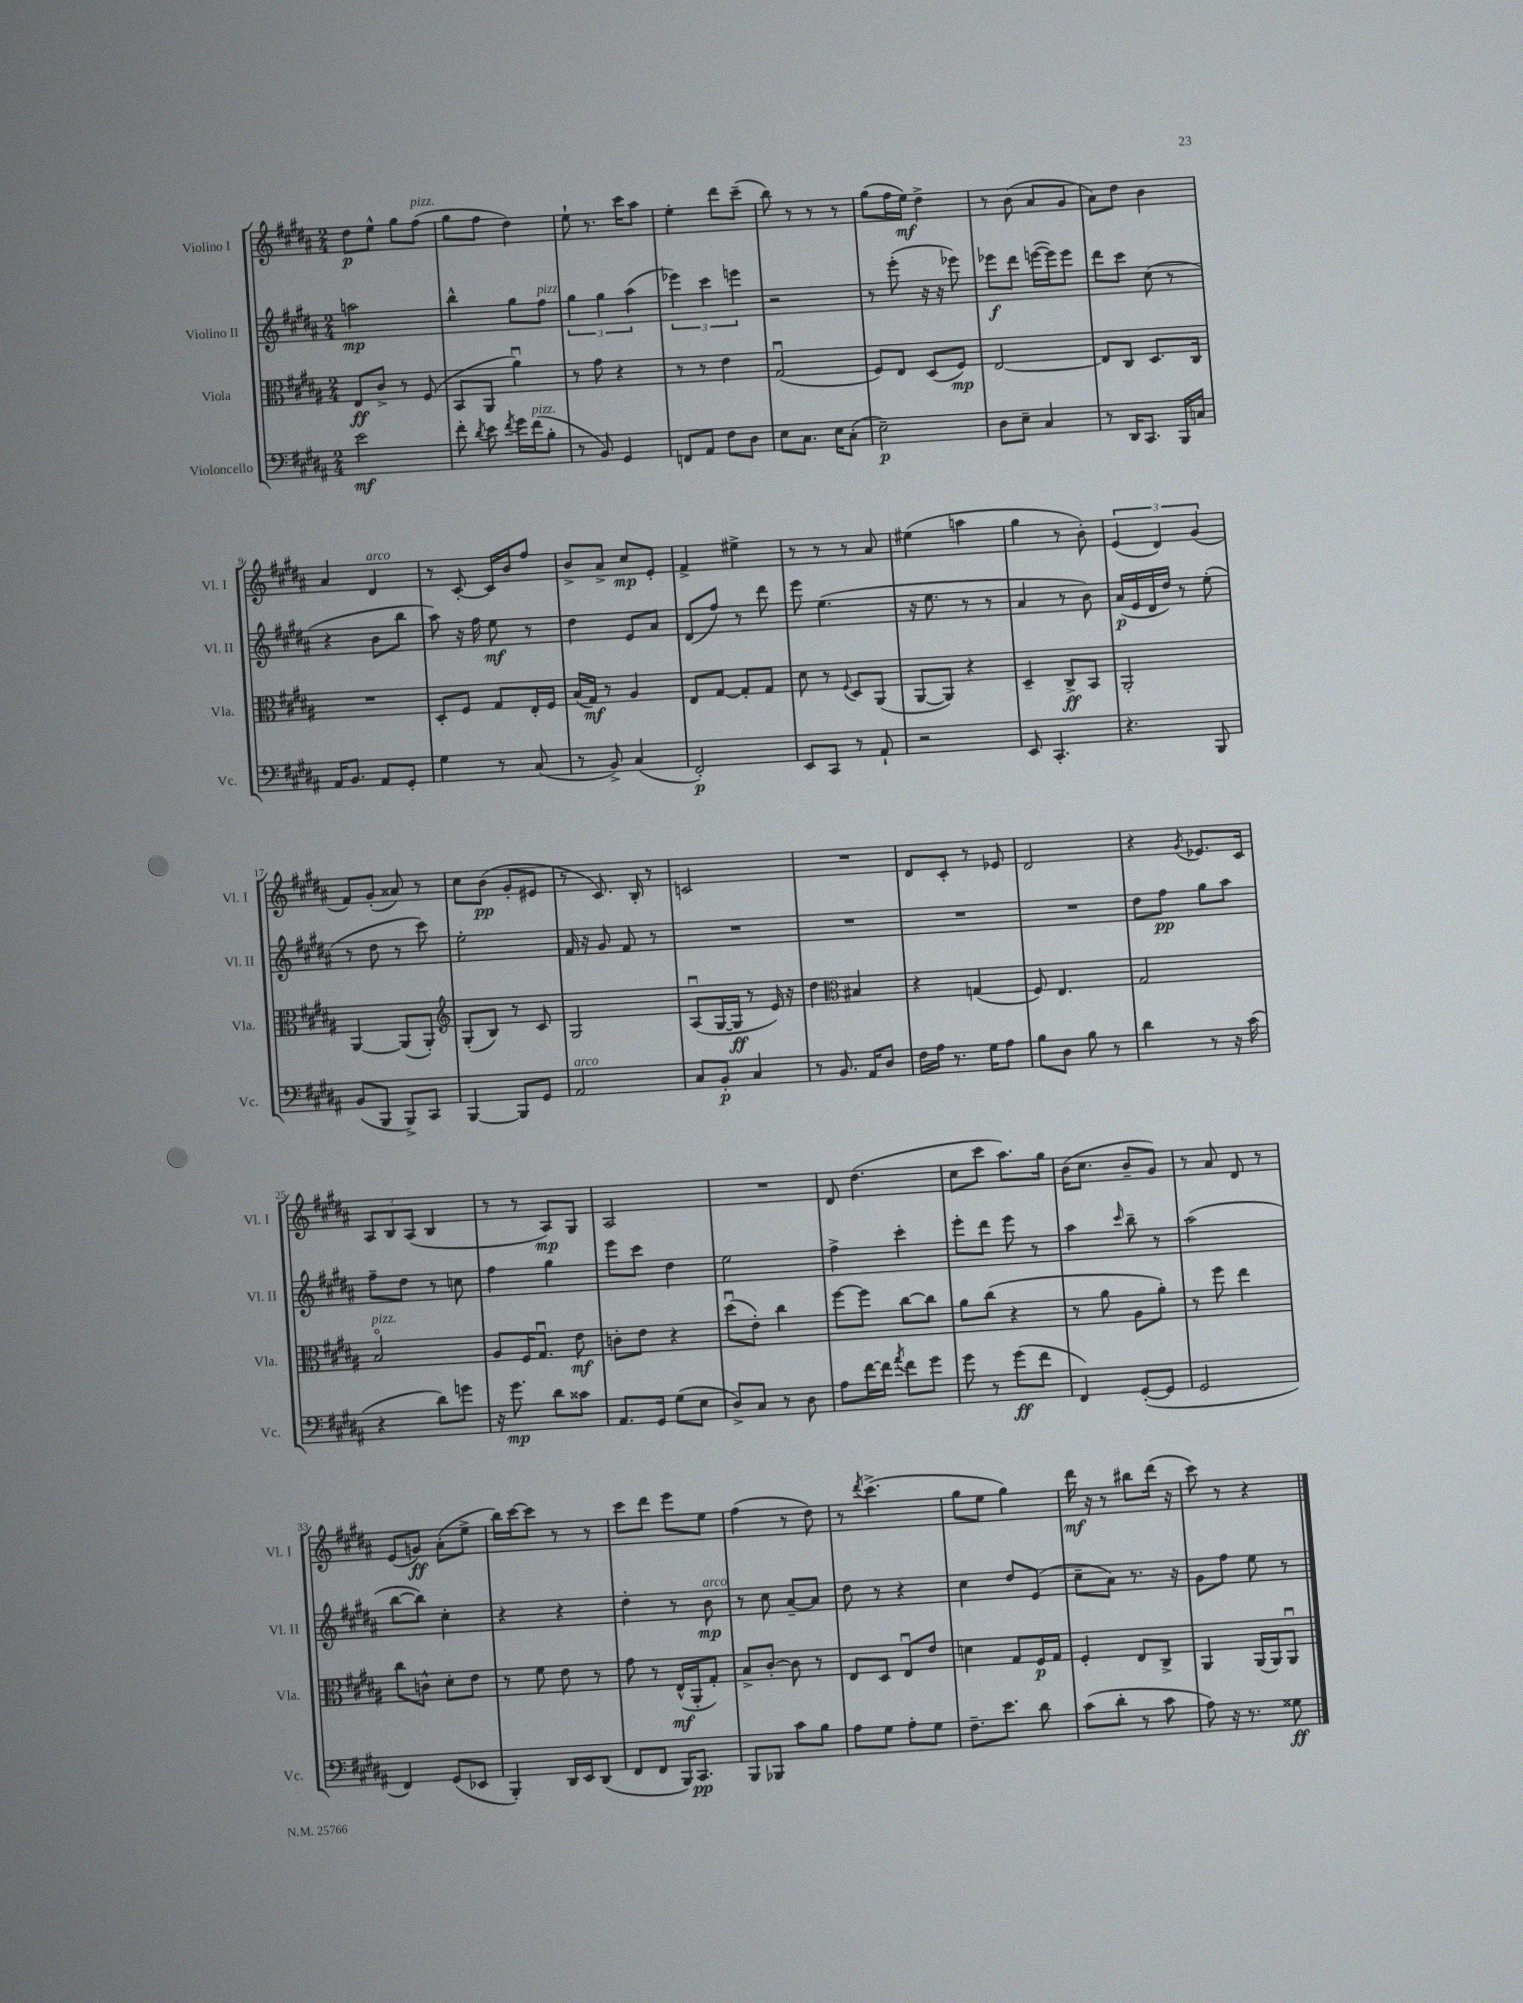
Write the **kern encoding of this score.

**kern	**dynam	**kern	**dynam	**kern	**dynam	**kern	**dynam
*part4	*part4	*part3	*part3	*part2	*part2	*part1	*part1
*staff4	*staff4	*staff3	*staff3	*staff2	*staff2	*staff1	*staff1
*I"Violoncello	*	*I"Viola	*	*I"Violino II	*	*I"Violino I	*
*I'Vc.	*	*I'Vla.	*	*I'Vl. II	*	*I'Vl. I	*
*clefF4	*	*clefC3	*	*clefG2	*	*clefG2	*
*k[f#c#g#d#a#]	*	*k[f#c#g#d#a#]	*	*k[f#c#g#d#a#]	*	*k[f#c#g#d#a#]	*
*M2/4	*	*M2/4	*	*M2/4	*	*M2/4	*
=1	=1	=1	=1	=1	=1	=1	=1
2e\	mf	8E/L	ff	2aan\	mp	8dd#\L	p
.	.	8c#^/J	.	.	.	8ee^^\J	.
.	.	8r	.	.	.	8gg#\L	.
!	!	!	!	!	!	!LO:TX:a:i:t=pizz.	!
.	.	(8F#/	.	.	.	(8ff#\J	.
=2	=2	=2	=2	=2	=2	=2	=2
8f#'\	.	8BB/L	.	4bb^^\	.	8gg#\L	.
8qd#/	.	.	.	.	.	.	.
8e\	.	8AA#/J	.	.	.	8ff#\J	.
8qf#/	.	.	.	.	.	.	.
16g#\LL	.	4a#u\)	.	8gg#\L	.	4dd#\)	.
!LO:TX:a:i:t=pizz.	!	!	!	!	!	!	!
(16f#\J	.	.	.	.	.	.	.
!	!	!	!	!LO:TX:a:i:t=pizz.	!	!	!
8B'\J	.	.	.	8ff#\J	.	.	.
=3	=3	=3	=3	=3	=3	=3	=3
8r	.	8r	.	6gg#\	.	8ee`\	.
8BB/)	.	8g#\	.	.	.	8.r	.
.	.	.	.	6gg#\	.	.	.
4GG#/	.	4r	.	.	.	.	.
.	.	.	.	.	.	16ccc#\KL	.
.	.	.	.	(6aa#\	.	.	.
.	.	.	.	.	.	8aa#\J	.
=4	=4	=4	=4	=4	=4	=4	=4
8FFn/L	.	8r	.	6eee-X\)	.	4ee'\	.
8AA#/J	.	8r	.	.	.	.	.
.	.	.	.	6ccc#\	.	.	.
8F#\L	.	4e\	.	.	.	8ddd#\L	.
.	.	.	.	6eeen\	.	.	.
8D#\J	.	.	.	.	.	(8ccc#~\J	.
=5	=5	=5	=5	=5	=5	=5	=5
8E\L	.	(2G#u/	.	2r	.	8bb\)	.
8.C#\J	.	.	.	.	.	8r	.
.	.	.	.	.	.	8r	.
16E\KL	.	.	.	.	.	.	.
(8C#'\J	.	.	.	.	.	8r	.
=6	=6	=6	=6	=6	=6	=6	=6
2E~\)	p	8F#/L)	.	8r	.	(8gg#\L	.
.	.	8E/J	.	(8eee'\	.	16ff#\L	.
.	.	.	.	.	.	16ee\JJ)	mf
.	.	(8D#/L	.	16r	.	4dd#^\	.
.	.	.	.	16r	.	.	.
.	.	8F#/J)	mp	8eee-X\)	.	.	.
=7	=7	=7	=7	=7	=7	=7	=7
8D#\L	.	[2E/	.	8eee-X\L	f	8r	.
8E~\J	.	.	.	8ddd#\J	.	(8b\	.
4C#/	.	.	.	([16eeen\LL	.	8a#/L	.
.	.	.	.	16eee\J])	.	.	.
.	.	.	.	8eee\J	.	8g#/J	.
=8	=8	=8	=8	=8	=8	=8	=8
8r	.	8E/L]	.	8ddd#\L	.	8a#\L)	.
16DD#/KL	.	8C#/J	.	8ccc#\J	.	8dd#\J	.
8.CC#/J	.	.	.	.	.	.	.
.	.	8.D#/L	.	(8cc#\	.	4b\	.
16BBB/LL	.	.	.	8r	.	.	.
16Cn/JJ	.	16C#/Jk	.	.	.	.	.
!!LO:LB:g=z
=9	=9	=9	=9	=9	=9	=9	=9
16AA#/KL	.	2r	.	4r	.	4a#/	.
8.BB/J	.	.	.	.	.	.	.
!	!	!	!	!	!	!LO:TX:a:i:t=arco	!
8AA#/L	.	.	.	8b\L	.	4d#/	.
8GG#'/J	.	.	.	8bb\J	.	.	.
=10	=10	=10	=10	=10	=10	=10	=10
4G#\	.	8D#'/L	.	8aa#\)	.	8r	.
.	.	8F#/J	.	16r	.	[8c#'/	.
.	.	.	.	16ff#\	.	.	.
8r	.	8G#/L	.	8ee\	mf	16c#/LL]	.
.	.	.	.	.	.	16b/J	.
(8C#/	.	16E'/L	.	8r	.	8ff#/J	.
.	.	16F#/JJ	.	.	.	.	.
=11	=11	=11	=11	=11	=11	=11	=11
8r	.	(16B/LL	.	4dd#\	.	8b^/L	.
.	.	16G#/JJ)	mf	.	.	.	.
8BB^/)	.	8r	.	.	.	8a#^/J	.
(4C#/	.	4A#/	.	8e/L	.	8cc#/L	mp
.	.	.	.	8a#/J	.	8e'/J	.
=12	=12	=12	=12	=12	=12	=12	=12
2FF#'/)	p	8E/L	.	(8d#/L	.	4f#^/	.
.	.	[8G#/J	.	8ff#/J)	.	.	.
.	.	8G#'/L]	.	8r	.	4ee#X^\	.
.	.	8G#/J	.	8ddd#\	.	.	.
=13	=13	=13	=13	=13	=13	=13	=13
8EE/L	.	8d#\	.	8eee\	.	8r	.
8CC#/J	.	8r	.	(4.ee\	.	8r	.
.	.	8qqF#/	.	.	.	.	.
8r	.	8D#/L	.	.	.	8r	.
8AA#`/	.	(8AA#/J	.	.	.	8a#/	.
=14	=14	=14	=14	=14	=14	=14	=14
2r	.	[8AA#/L	.	16r	.	(4ee#X\	.
.	.	.	.	8.ee\	.	.	.
.	.	8AA#/J])	.	.	.	.	.
.	.	4r	.	8r	.	4aan\	.
.	.	.	.	8r	.	.	.
=15	=15	=15	=15	=15	=15	=15	=15
8EE/	.	4D#~/	.	4a#/	.	4gg#\	.
4.CC#'/	.	.	.	.	.	.	.
.	.	8C#^/L	ff	8r	.	8r	.
.	.	8BB/J	.	8b\)	.	8b'\)	.
=16	=16	=16	=16	=16	=16	=16	=16
4.r	.	2AA#'/	.	(16a#/LL	p	(6e/	.
.	.	.	.	16e/	.	.	.
.	.	.	.	16d#/	.	.	.
.	.	.	.	.	.	6d#/)	.
.	.	.	.	16dd#/JJ)	.	.	.
.	.	.	.	8r	.	.	.
.	.	.	.	.	.	(6g#/	.
8BBB/	.	.	.	(8ee'\	.	.	.
!!LO:LB:g=z
=17	=17	=17	=17	=17	=17	=17	=17
(8BB/L	.	[4AA#/	.	8r	.	8f#/L)	.
8BBB/J	.	.	.	8dd#\	.	(8g#'/J	.
8BBB^/L)	.	(8AA#/L]	.	8r	.	8a##X/)	.
8CC#/J	.	8AA#'/J)	.	8ccc#\)	.	8r	.
=18	=18	=18	=18	=18	=18	=18	=18
*	*	*clefG2	*	*	*	*	*
[4BBB/	.	(8G#'/L	.	2ee'\	.	8cc#\L	.
.	.	8B/J)	.	.	.	(8b\J	pp
8BBB/L]	.	8r	.	.	.	8g#'/L	.
8GG#/J	.	8c#/	.	.	.	8e#X/J	.
=19	=19	=19	=19	=19	=19	=19	=19
!LO:TX:a:i:t=arco	!	!	!	!	!	!	!
2AA#/	.	2G#/	.	16f#/	.	8r	.
.	.	.	.	16r	.	.	.
.	.	.	.	8g#/	.	8.c#/)	.
.	.	.	.	8f#/	.	.	.
.	.	.	.	.	.	16B'/	.
.	.	.	.	8r	.	8r	.
=20	=20	=20	=20	=20	=20	=20	=20
8C#/L	.	(8A#u/L	.	2r	.	2cn/	.
8BB'/J	p	[16G#/L	.	.	.	.	.
.	.	16G#/JJ]	ff	.	.	.	.
4C#/	.	8r	.	.	.	.	.
.	.	16e/)	.	.	.	.	.
.	.	16r	.	.	.	.	.
=21	=21	=21	=21	=21	=21	=21	=21
8r	.	4dd#\	.	2r	.	2r	.
8.BB/	.	.	.	.	.	.	.
*	*	*clefC3	*	*	*	*	*
.	.	4B#X/	.	.	.	.	.
16AA#/KL	.	.	.	.	.	.	.
8D#/J	.	.	.	.	.	.	.
=22	=22	=22	=22	=22	=22	=22	=22
16F#\LL	.	4r	.	2r	.	8d#/L	.
16A#\JJ	.	.	.	.	.	.	.
8.r	.	.	.	.	.	8c#'/J	.
.	.	(4Gn/	.	.	.	8r	.
16G#\KL	.	.	.	.	.	.	.
8A#\J	.	.	.	.	.	8e-X/	.
=23	=23	=23	=23	=23	=23	=23	=23
8B\L	.	8F#/)	.	2r	.	2d#/	.
8D#\J	.	4.E/	.	.	.	.	.
8B\	.	.	.	.	.	.	.
8r	.	.	.	.	.	.	.
=24	=24	=24	=24	=24	=24	=24	=24
4d#\	.	2G#/	.	8dd#\L	.	4r	.
.	.	.	.	8ff#\J	pp	.	.
.	.	.	.	.	.	8qg#/	.
8r	.	.	.	8gg#\L	.	8.e-X/L	.
16r	.	.	.	8aa#\J	.	.	.
(16c#\	.	.	.	.	.	16c#/Jk	.
!!LO:LB:g=z
=25	=25	=25	=25	=25	=25	=25	=25
!	!	!LO:TX:a:i:t=pizz.	!	!	!	!	!
4r	.	2B/	.	8ff#~\L	.	12A#/L	.
.	.	.	.	.	.	12B/	.
.	.	.	.	8dd#\J	.	.	.
.	.	.	.	.	.	(12A#/J	.
8d#\L)	.	.	.	8r	.	4B/	.
8gn\J	.	.	.	8ccn\	.	.	.
=26	=26	=26	=26	=26	=26	=26	=26
16r	.	8A#/L	.	4ff#\	.	8r	.
8.g#\	mp	.	.	.	.	.	.
.	.	16F#/K	.	.	.	8r	.
.	.	8.G#u/J	.	.	.	.	.
8d#\L	.	.	.	4gg#\	.	8A#/L)	mp
8c##X\J	.	8e\	mf	.	.	8G#/J	.
=27	=27	=27	=27	=27	=27	=27	=27
8.AA#/L	.	8cn'\L	.	8eee\L	.	2A#/	.
.	.	8e\J	.	8ccc#\J	.	.	.
16GG#/Jk	.	.	.	.	.	.	.
(8G#\L	.	4r	.	4dd#\	.	.	.
8E\J	.	.	.	.	.	.	.
=28	=28	=28	=28	=28	=28	=28	=28
8D#^/L)	.	(8dd#u\L	.	2ee\	.	2r	.
8C#/J	.	8e'\J)	.	.	.	.	.
8r	.	4cc#\	.	.	.	.	.
8D#\	.	.	.	.	.	.	.
=29	=29	=29	=29	=29	=29	=29	=29
8A#\L	.	[8ff#\L	.	4ff#^\	.	8d#/	.
[16f#\L	.	8ff#\J]	.	.	.	(4.dd#\	.
16f#\JJ]	.	.	.	.	.	.	.
8qa#/	.	.	.	.	.	.	.
8f#\L	.	[8cc#\L	.	4ccc#'\	.	.	.
8g#\J	.	8cc#\J]	.	.	.	.	.
=30	=30	=30	=30	=30	=30	=30	=30
8g#\	.	8a#\L	.	8eee'\L	.	8cc#\L	.
8r	.	(8cc#\J	.	8ddd#\J	.	8ccc#\J	.
(8g#\L	ff	4r	.	8eee\	.	8.aa#\L)	.
8f#\J	.	.	.	8r	.	.	.
.	.	.	.	.	.	16gg#\Jk	.
=31	=31	=31	=31	=31	=31	=31	=31
4FF#/)	.	8r	.	4aa#\	.	(16b\KL	.
.	.	.	.	.	.	8.cc#\J	.
.	.	8a#\	.	.	.	.	.
.	.	.	.	16qqccc#/	.	.	.
([8GG#'/L	.	8A#\L	.	8bb~\	.	8b~/L	.
8GG#/J]	.	8a#'\J)	.	8r	.	8g#/J)	.
=32	=32	=32	=32	=32	=32	=32	=32
2GG#/	.	8r	.	(2aa#\	.	8r	.
.	.	8ff#\	.	.	.	8a#/	.
.	.	4ee\	.	.	.	8d#/	.
.	.	.	.	.	.	8r	.
!!LO:LB:g=z
=33	=33	=33	=33	=33	=33	=33	=33
4FF#/)	.	8cc#\L	.	[8bb\L	.	(8e/L	.
.	.	8cn^^\J	.	8bb\J])	.	8gn/J)	ff
(8GG#/L	.	8d#'\L	.	4cc#'\	.	(8a#'\L	.
8EE-X/J	.	8e\J	.	.	.	8ee^\J	.
=34	=34	=34	=34	=34	=34	=34	=34
4BBB'/)	.	8r	.	4r	.	16bb\LL)	.
.	.	.	.	.	.	[16ccc#\J	.
.	.	8f#\	.	.	.	8ccc#\J]	.
16DD#/LL	.	8e\	.	4r	.	8r	.
16EE/J	.	.	.	.	.	.	.
(8DD#/J	.	8r	.	.	.	8r	.
=35	=35	=35	=35	=35	=35	=35	=35
8FF#/L	.	8g#\	.	4dd#'\	.	8ccc#\L	.
8FF#/J	.	8r	.	.	.	8ddd#\J	.
16BBB/KL)	.	(16E^^/LL	mf	8r	.	8eee\L	.
8.CC#/J	pp	16AA#'/J	.	.	.	.	.
!	!	!	!	!LO:TX:a:i:t=arco	!	!	!
.	.	8G#'/J)	.	8b\	mp	8ee\J	.
=36	=36	=36	=36	=36	=36	=36	=36
8BBB/L	.	8B^/L	.	8r	.	(4ff#\	.
8BBB-X/J	.	[8c#'/J	.	8cc#\	.	.	.
8c#\L	.	8c#\]	.	[8a#~/L	.	8r	.
8B\J	.	8r	.	8a#/J]	.	8dd#\)	.
=37	=37	=37	=37	=37	=37	=37	=37
8A#\L	.	8E/L	.	8dd#\	.	8r	.
.	.	.	.	.	.	8qddd#/	.
8G#\J	.	8D#/J	.	8r	.	(4.ccc#^\	.
8A#'\L	.	8Eu/L	.	4r	.	.	.
8G#\J	.	8e/J	.	.	.	.	.
=38	=38	=38	=38	=38	=38	=38	=38
8.F#~\L	.	4dn\	.	4cc#\	.	8gg#\L	.
.	.	.	.	.	.	8ee\J	.
8.e\J	.	.	.	.	.	.	.
.	.	8G#/L	.	8dd#/L	.	4gg#\)	.
8d#\	.	16F#/L	p	(8e/J	.	.	.
.	.	16G#/JJ	.	.	.	.	.
=39	=39	=39	=39	=39	=39	=39	=39
(8c#\L	.	4F#'/	.	8cc#~\L	.	16ddd#\	mf
.	.	.	.	.	.	16r	.
8d#'\J	.	.	.	8a#\J)	.	8r	.
8r	.	8E/L	.	8.r	.	8bb#X\L	.
8c#\	.	8C#^/J	.	.	.	(16ddd#\Jk	.
.	.	.	.	16r	.	16r	.
=40	=40	=40	=40	=40	=40	=40	=40
8A#\)	.	4AA#/	.	8g#\L	.	8ccc#\)	.
16r	.	.	.	8ff#\J	.	8r	.
8.r	.	.	.	.	.	.	.
.	.	(16AA#/LL	.	8ee\	.	4r	.
.	.	16AA#/J)	.	.	.	.	.
8G##X\	ff	8AA#u/J	.	8r	.	.	.
==	==	==	==	==	==	==	==
*-	*-	*-	*-	*-	*-	*-	*-
